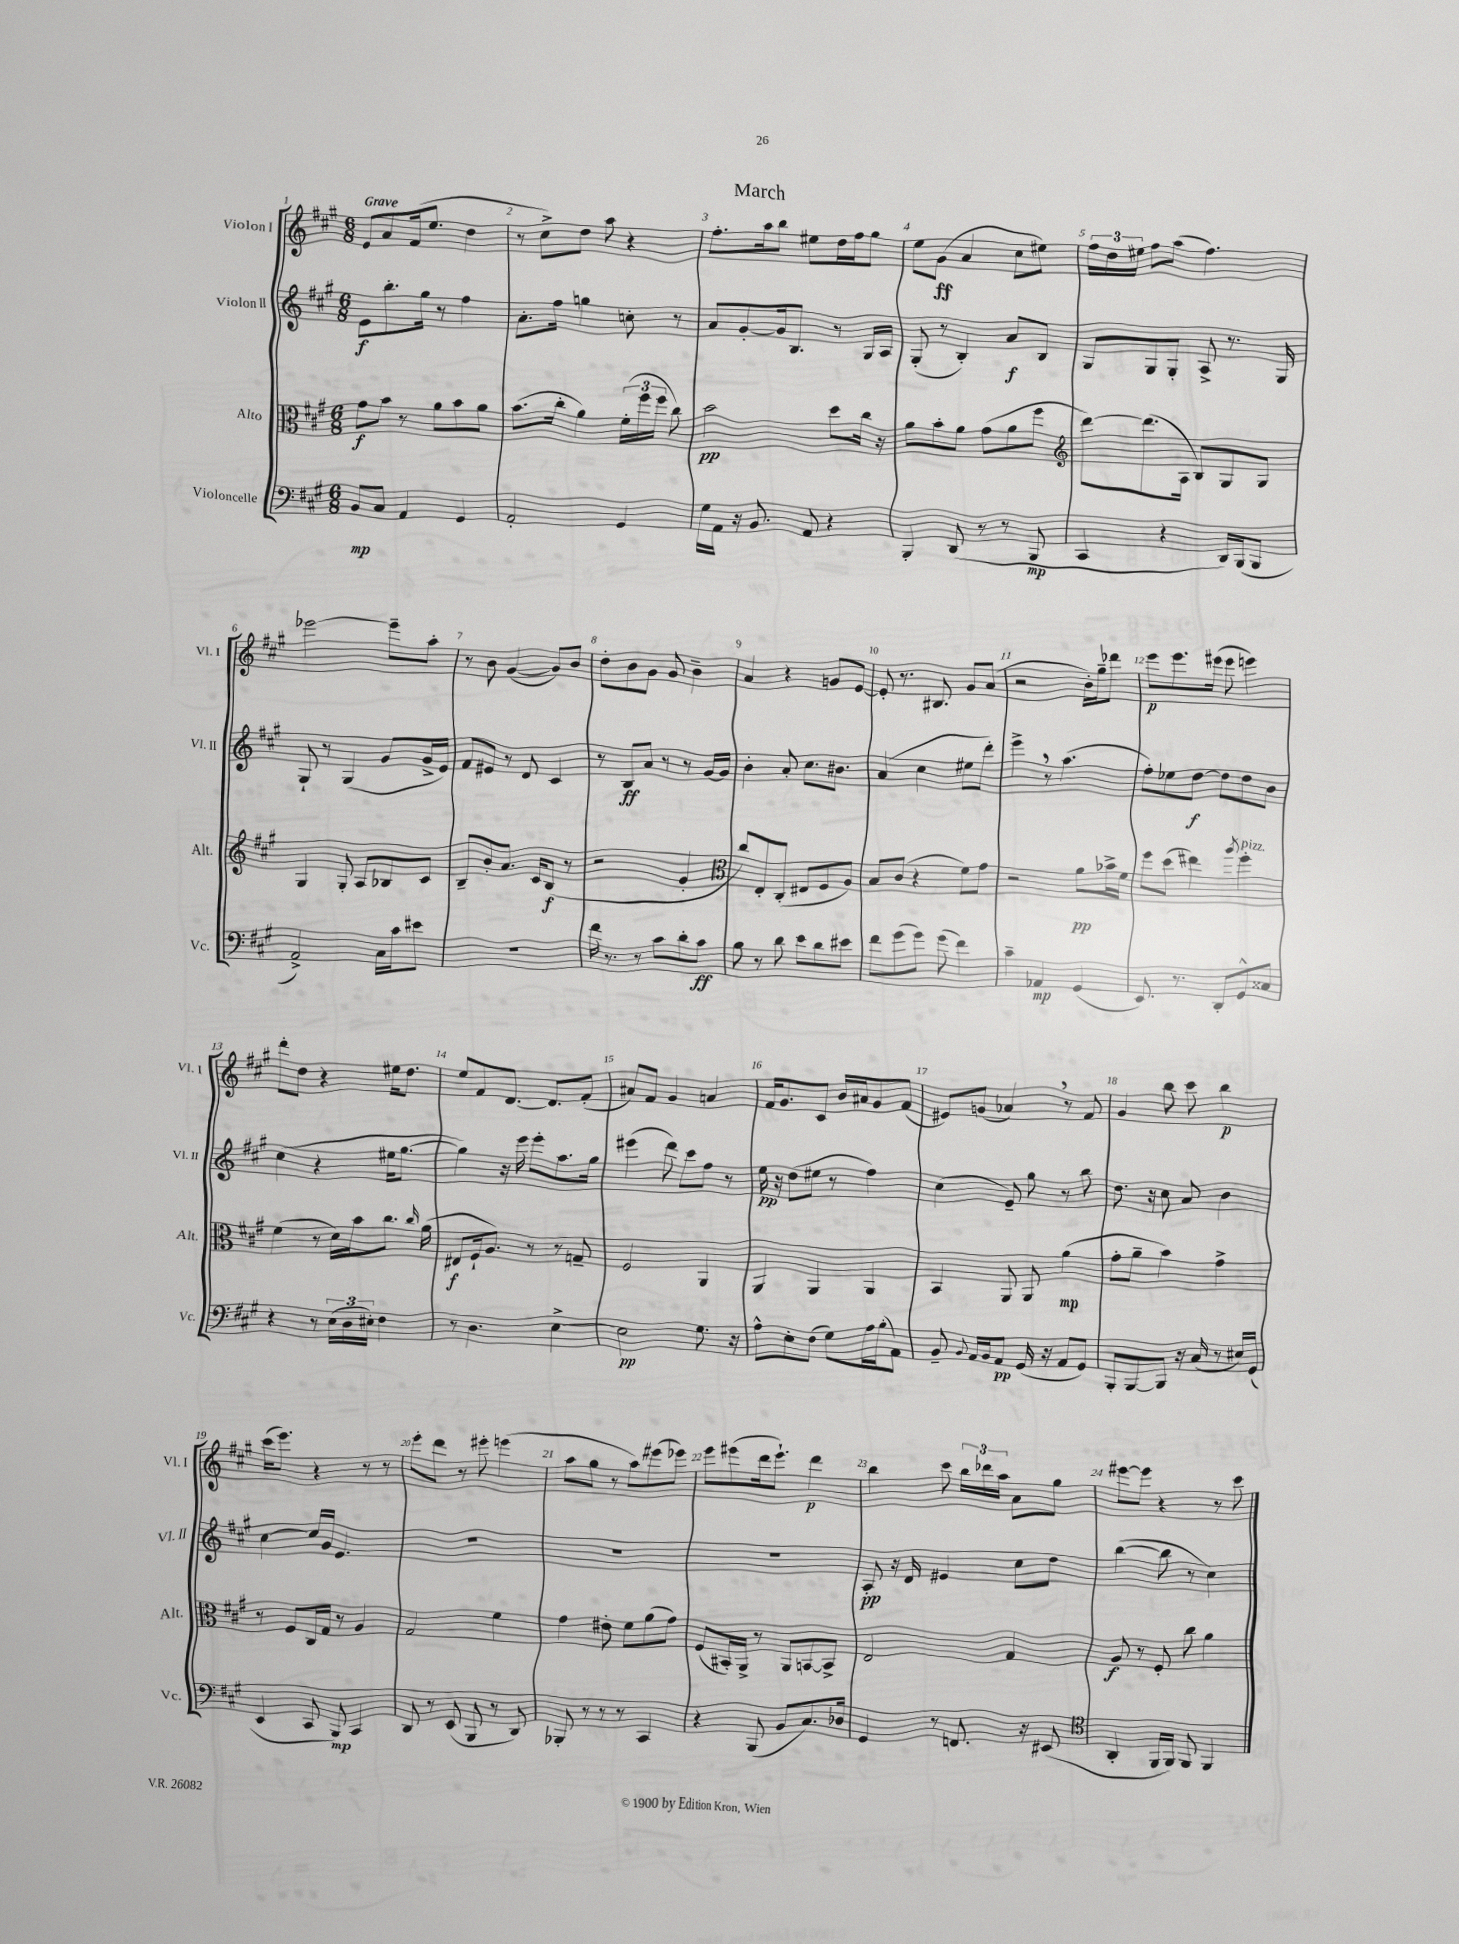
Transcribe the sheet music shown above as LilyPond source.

\header { title = "March" }
<<
\new StaffGroup <<
\new Staff = "s0" \with { instrumentName = "Violon I" shortInstrumentName = "Vl. I" } {
    \clef treble \key a \major \numericTimeSignature \time 6/8 \tempo "Grave"
    \autoBeamOff e'8[ a'8 fis'16( e''8.] d''4 |
    r8 cis''8[->) d''8] a''8 r4 |
    fis''8.[-. a''16 b''8] eis''8[ d''16 fis''16 gis''8] |
    e''8[ gis'8]\ff( a'4 cis''8[ eis''8]) |
    \tuplet 3/2 { fis''16[ d''16 eis''16] } fis''8[ a''8]( fis''4.) |
    ees'''2~ ees'''8[-- a''8]-. |
    r8 b'8 gis'4~( gis'8[) b'8] |
    d''8[-. b'8 gis'8] gis'8 b'4-- |
    a'4 r4 g'8[ e'8]~ |
    e'8-. r8. bis8. gis'8[ a'8]( |
    r2 b'16[-.) gis''16-- des'''8] |
    e'''8[\p e'''8. eis'''16]( eis'''8 e'''4) |
    d'''8[-. d''8] r4 eis''16[ d''8.] |
    e''8[ fis'8 d'8.]~ d'8.[ fis'8]-.( |
    ais'8[) fis'8] gis'4 a'4 |
    fis'16[ gis'8. cis'8] b'16[ ais'16 gis'8 fis'8]( |
    eis'8[) g'8]( aes'4) \breathe r8 fis'8 |
    gis'4 b''8 cis'''8 b''4\p |
    cis'''16[( e'''8.]) r4 r8 r8 |
    e'''8[-. d'''8] r8 eis'''8-. e'''4( |
    a''8[ gis''8] r8 a''8[) eis'''8( ees'''8]) |
    e'''8[ eis'''8( d'''16 eis'''8.]-!) d'''4\p |
    b''4 cis'''8 \tuplet 3/2 { b''16[ des'''16 a''16] } a'8[ gis''8] |
    eis'''8[~ eis'''8] r4 r8 cis'''8 \bar "|." |
}
\new Staff = "s1" \with { instrumentName = "Violon II" shortInstrumentName = "Vl. II" } {
    \clef treble \key a \major \numericTimeSignature \time 6/8
    \autoBeamOff e'8[\f b''8.-. gis''16] r8 fis''4 |
    a'8.[-. fis''16] g''4 c''8-. r8 |
    a'8[ gis'8~-. gis'16 b8.] r8 gis16[ a16] |
    gis8-.( r8 b4-.) a'8[\f b8] |
    gis8[ gis8 gis8]-. a8-> r8. gis16 |
    gis8-! r8 gis4( gis'8[ gis'16-> e'16]) |
    fis'8[ eis'8] r8 d'8 cis'4 |
    r8 b8[\ff a'8] r8 r8 gis'16[~ gis'16] |
    b'4-. a'8-. cis''8.[ bis'8.] |
    a'4( cis''4 eis''8[ d'''8]-.) |
    e'''4-> \breathe r8 a''4.( |
    fis''8[-.) ees''8 d''8]~\f d''8[ d''8 b'8] |
    cis''4( r4 eis''16[ gis''8.]~ |
    gis''4) r16 e'''16 e'''8[-. a''8. gis''16] |
    eis'''4( d'''8) cis'''8[ fis''8] r8 |
    e''16\pp r16 d''8[( eis''8] r8 fis''4) |
    cis''4( e'8--) gis''8 r8 b''8 |
    d''8. r16 cis''8 a'8 b'4 |
    cis''4~ cis''16[ gis'16] e'4. |
    R2. |
    R2. |
    R2. |
    a8-.\pp r16 d'16 eis'4 cis''8[ d''8] |
    b''4~( b''8 r8 cis''4) \bar "|." |
}
\new Staff = "s2" \with { instrumentName = "Alto" shortInstrumentName = "Alt." } {
    \clef alto \key a \major \numericTimeSignature \time 6/8
    \autoBeamOff gis'8[\f b'8] r8 a'8[ b'8 a'8] |
    b'8.[( cis''16]-. a'4) \tuplet 3/2 { fis'16[-.( fis''16 fis''16] } cis''8) |
    b'2\pp d''8[ cis''16] r16 |
    a'8[ b'8-. a'8] gis'8[( a'8 fis''8] |
    \clef treble d'''8[~) d'''8.( a16] b8[) gis8 gis8] |
    gis4 gis8-. a8[ bes8 cis'8] |
    b8[-- b'8-. a'8.] cis'16[ b8]\f( r8 |
    r2 gis'4-. |
    \clef alto cis''8[) e8-. cis8]-.( eis8[ fis8 a8]) |
    b8[ cis'8]( r4 fis'8[) gis'8] |
    r2 a'8[\pp bes'16-> fis'16] |
    fis''8[ d''8]( eis''4) \acciaccatura { a''8 } fis''4-.^\markup { \italic "pizz." } |
    fis'4( r8 d'16[) b'16 cis''8.] \grace { cis''16 } a'16( |
    eis8[\f fis16-! a8.]) r8 r8 g8-- |
    fis2 a,4 |
    a,4 a,4 a,4 |
    b,4 a,8 a,8 a'4\mp( |
    gis'8[-. a'8]-- b'4) gis'4-> |
    r8 fis8[ cis16 gis16] r8 a4 |
    gis2 fis'4 |
    gis'4 eis'8-. fis'8[ a'8( gis'8]) |
    fis8[( bis,16-.) a,16]-> r8 a,8[ b,8~ b,8]-> |
    e2 gis4 |
    a8\f r8 fis8-. cis''8 a'4 \bar "|." |
}
\new Staff = "s3" \with { instrumentName = "Violoncelle" shortInstrumentName = "Vc." } {
    \clef bass \key a \major \numericTimeSignature \time 6/8
    \autoBeamOff b,8[\mp cis8] a,4 gis,4 |
    a,2-. gis,4 |
    gis16[ a,16] r16 b,8. a,8 r4 |
    b,,4-. d,8( r8 r8 b,,8\mp |
    cis,4 r4 d,16[) b,,16( b,,8] |
    a,2->) cis16[ cis'16 eis'8] |
    R2. |
    fis'16 r8. r8 cis'8[ d'8-. cis'8]\ff |
    b8 r8 d'8 e'8[ d'8 eis'8] |
    fis'8[ gis'8( gis'8]) gis'8( fis'4) |
    cis'4-- aes,4\mp gis,4( |
    e,8.) r8. d,8[-. gis,8-^ cisis8] |
    r4 r8 \tuplet 3/2 { e16[( d16 eis16]-.) } fis4 |
    r8 d4. e4~-> |
    e2\pp gis8. r16 |
    a8[-^ e8-. fis8]( gis8[) a16 b16-.( a,8]) |
    b,8-- \appoggiatura { b,8 } a,16[ b,16 a,8]\pp gis,16( r16 a,8[ gis,8]) |
    b,,8[-. b,,8~ b,,8] r16 cis16( r8 eis16[) gis,16]( |
    e,4 cis,8 b,,8\mp) cis,4 |
    d,8 r8 e,8( b,,8 r8 d,8) |
    bes,,8-. r8 r8 r8 cis,4 |
    r4 b,,8( b,8[ cis8.) des16] |
    gis,4 r8 f,8. r16 eis,8( |
    \clef tenor a,4-. fis,16[ fis,16]) fis,8 fis,4 \bar "|." |
}
>>
>>
\layout { \context { \Score \override BarNumber.break-visibility = ##(#f #t #t) barNumberVisibility = #all-bar-numbers-visible } }
